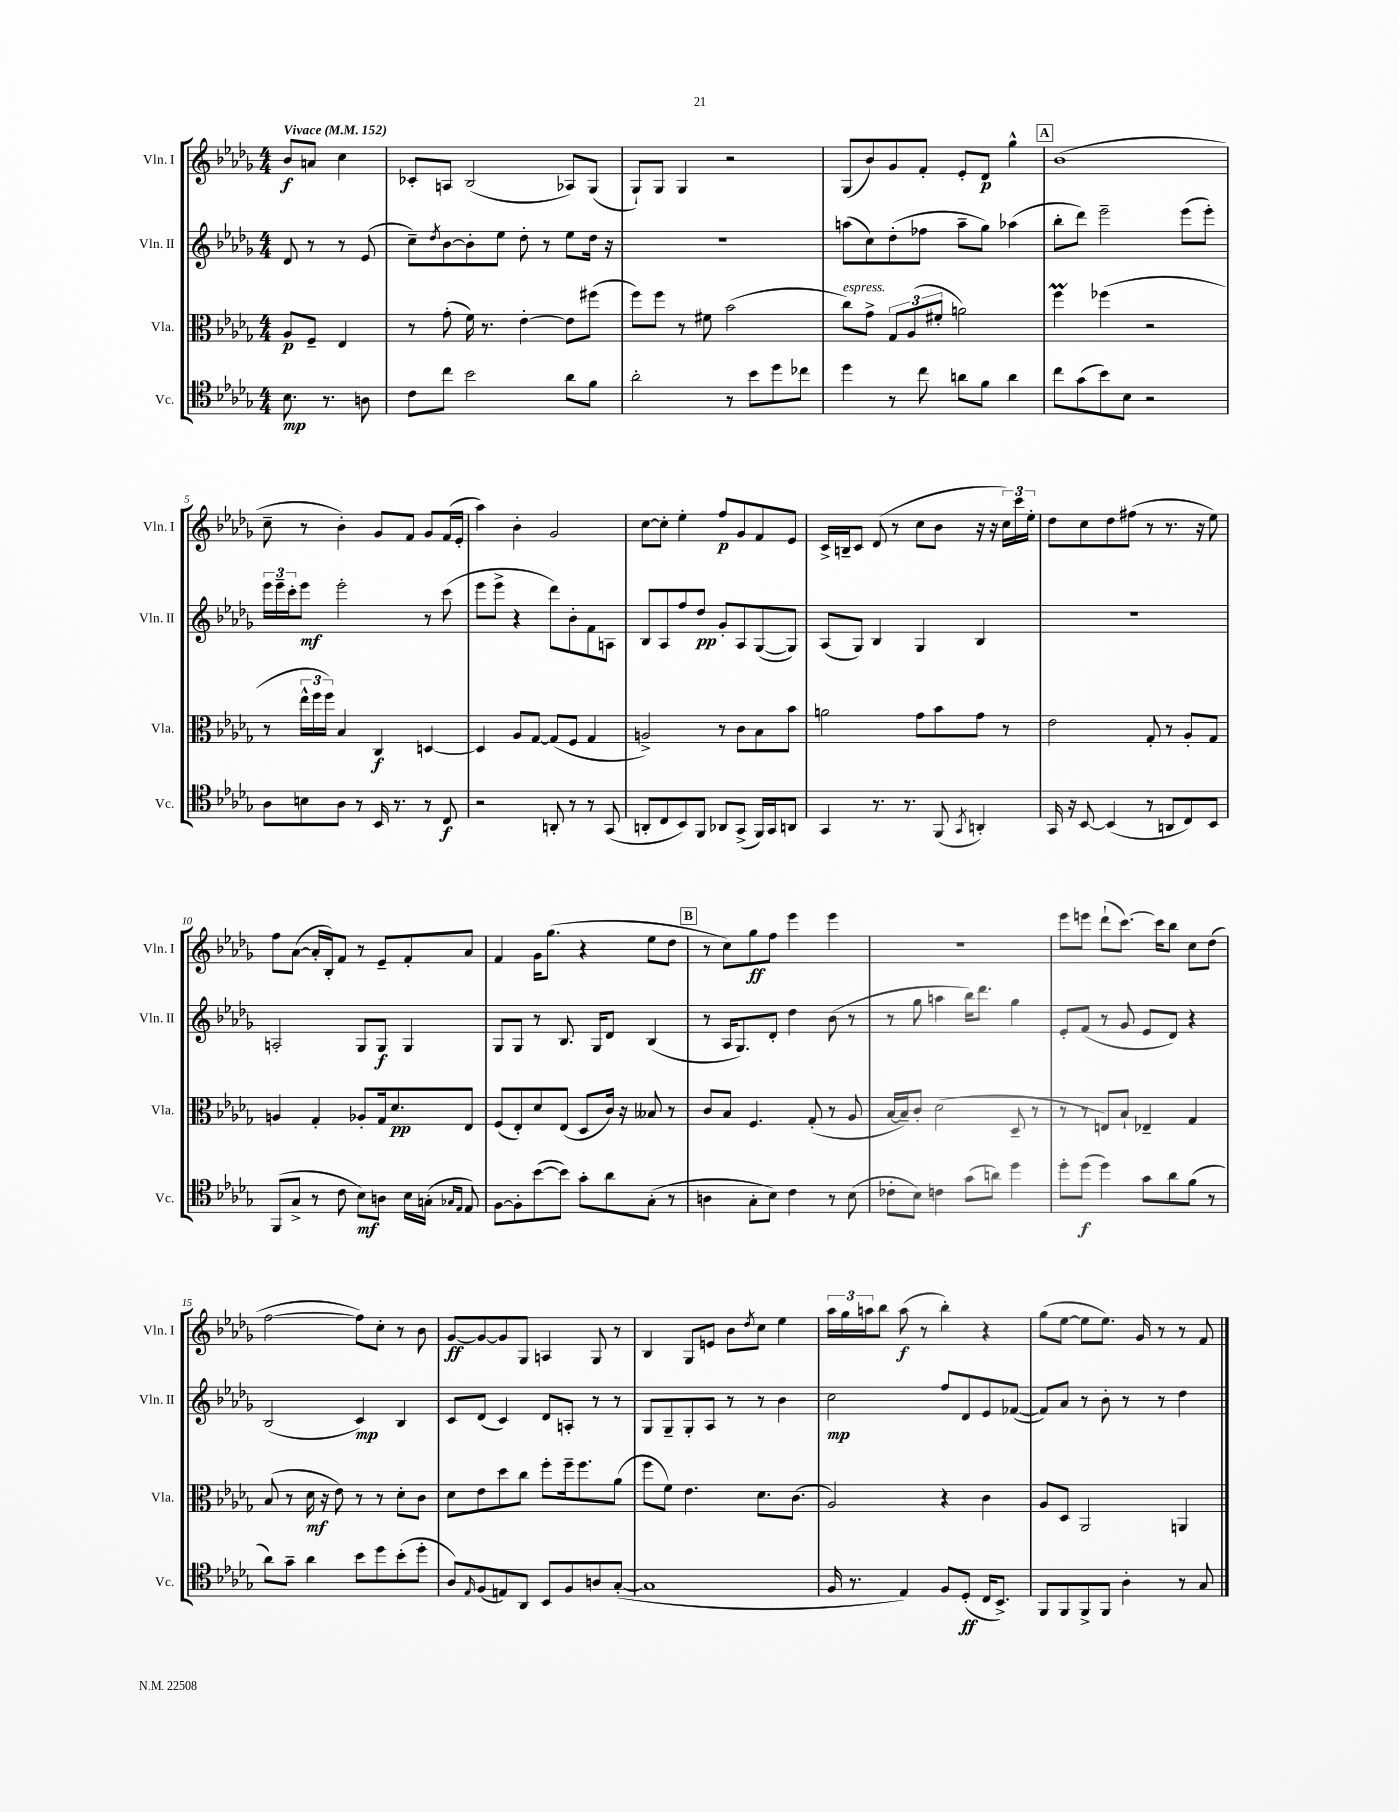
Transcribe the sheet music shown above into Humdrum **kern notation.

**kern	**kern	**kern	**kern
*staff4	*staff3	*staff2	*staff1
*clefC4	*clefC3	*clefG2	*clefG2
*k[b-e-a-d-g-]	*k[b-e-a-d-g-]	*k[b-e-a-d-g-]	*k[b-e-a-d-g-]
*M4/4	*M4/4	*M4/4	*M4/4
*MM152	*MM152	*MM152	*MM152
8.B-	8A-	8d-	8b-
.	8F~	8r	8a
8.r	.	.	.
.	4E-	8r	4cc
8A	.	(8e-	.
=	=	=	=
8c	8r	8cc~)	8c-'
.	.	8qdd-	.
8cc	(8g-'	[8b-	8A
2b-	16f)	8b-']	(2B-
.	8.r	.	.
.	.	8ee-	.
.	[4e-'	8dd-'	.
.	.	8r	.
8a-	8e-]	8ee-	8A-)
8f	(8ff#	16dd-	(8G-
.	.	16r	.
=	=	=	=
2a-'	8ff)	1r	8G-`)
.	8ff	.	8G-
.	8r	.	4G-
.	8f#	.	.
8r	(2b-	.	2r
8b-	.	.	.
8dd-	.	.	.
8cc-	.	.	.
=	=	=	=
4dd-	8cc)	(8aa	(8G-
.	8g-^	8cc)	8b-)
8r	12G-	(8dd-'	8g-
.	(12A-	.	.
8cc	.	8ff-	8f'
.	12f#'	.	.
8a	2a)	8aa~	8e-'
8f	.	8gg-)	8d-
4a	.	(4aa-	4gg-^^
=	=	=	=
8cc	4ff	8bb-'	(1b-
(8g-	.	8ddd-)	.
8b-)	(4ff-	2eee-~	.
8B-	.	.	.
2r	2r	.	.
.	.	(8eee-	.
.	.	8eee-')	.
=	=	=	=
8A-	8r	24eee-	8cc~
.	.	24eee-~	.
.	.	24ccc'	.
8B	24ee-^^	8eee-	8r
.	24ff	.	.
.	24ff)	.	.
8A-	4B-	2eee-'	4b-')
8r	.	.	.
16BB-	4C	.	8g-
8.r	.	.	.
.	.	.	8f
8r	[4D	8r	8g-
8C	.	(8ccc	(16f
.	.	.	16e-'
=	=	=	=
2r	4D]	8eee-	4aa-)
.	.	8eee-^	.
.	8A-	4r	4b-'
.	[8G-	.	.
8AA'	(8G-]	8ddd-)	2g-
8r	8F	8b-'	.
8r	4G-	8f	.
(8GG-	.	8A	.
=	=	=	=
8AA'	2A^)	8B-	[8cc
8C	.	8A-	8cc']
8BB-)	.	8ff	4ee-'
8FF	.	8dd-	.
8AA-	8r	8g-'	8ff
(8GG-^	8c	8A-	8g-
16FF)	8B-	([8G-	8f
16GG-	.	.	.
8AA	8b-	8G-])	8e-
=	=	=	=
4GG-	2a	(8A-	16c^
.	.	.	16B~
.	.	8G-)	8c
8.r	.	4B-	(8d-
.	.	.	8r
8.r	.	.	.
.	8g-	4G-	8cc
(8FF	8b-	.	8b-
8qGG-	.	.	.
4AA')	8g-	4B-	16r
.	.	.	16r
.	8r	.	24cc)
.	.	.	24ccc
.	.	.	24ee-'
=	=	=	=
16GG-	2e-	1r	8dd-
16r	.	.	.
[8BB-	.	.	8cc
(4BB-]	.	.	8dd-
.	.	.	(8ff#
8r	8G-'	.	8r
8AA	8r	.	8.r
8C)	8A-'	.	.
.	.	.	16r
8BB-	8G-	.	8ee-)
=	=	=	=
(8FF	4A	2A'	8ff
8G-^	.	.	([8a-
8r	4G-'	.	16a-']
.	.	.	16B-')
8c	.	.	8f
8B-)	8A-'	8G-	8r
8A	16G-	8G-	8e-~
.	8.d-	.	.
16B-	.	4G-	8f'
(16G'	.	.	.
16qqG-	.	.	.
16qqE-	.	.	.
8E-)	8E-	.	8a-
=	=	=	=
[8F	(8F	8G-	4f
8F']	8E-')	8G-	.
([8b-	8d-	8r	16g-
.	.	.	(8.gg-
8b-])	(8E-	8.B-	.
8g-'	8D-	.	4r
.	.	16G-	.
8a-	16c)	8d-	.
.	16r	.	.
(8G-'	8B--	(4B-	8ee-
8r	8r	.	8dd-
=	=	=	=
4A	8c	8r	8r
.	8B-	16A-	8cc)
.	.	8.G-)	.
8G-'	4.F	.	8gg-
8B-)	.	8d-'	8ff
4c	.	4dd-	4eee-
.	(8G-'	.	.
8r	8r	(8b-	4eee-
(8B-	8A-	8r	.
=	=	=	=
8c-'	[16B-	8r	1r
.	16B-~])	.	.
8B-)	8c'	8gg-	.
4c	(2d-	4aa	.
(8g-	.	16bb-)	.
.	.	8.ddd-	.
8a)	.	.	.
4dd-	8D-~	4gg-	.
.	8r	.	.
=	=	=	=
8dd-'	8r	8e-'	8eee-
(8dd-	8r	(8f	8eee
4dd-)	8E)	8r	(8ddd-`
.	8B-`	8g-	[8.ccc)
8g-	4E-~	8e-	.
.	.	.	16ccc]
8a-	.	8d-)	8bb-
(8f	4G-	4r	8cc
8r	.	.	(8dd-
=	=	=	=
8a-)	(8B-	(2B-	[2ff
8g-~	8r	.	.
4a-	16d-	.	.
.	16r	.	.
.	8e-)	.	.
8b-	8r	4c)	8ff])
8dd-	8r	.	8cc'
(8b-'	8d-'	4B-	8r
8dd-'	8c	.	8b-
=	=	=	=
8A-)	8d-	8c	[8g-
16qqE-	.	.	.
(8F	8e-	(8d-	8g-_
8E)	8dd-	4c)	8g-]
8AA-	8cc	.	8G-
8BB-	8ff'	8d-	4A
8F	16ff~	8A'	.
.	8.ff	.	.
8A	.	8r	8G-
([8G-'	(8a-	8r	8r
=	=	=	=
1G-]	8ff	8G-	4B-
.	8f)	8G-~	.
.	4.e-	8G-'	8G-
.	.	8A-	8e
.	.	8r	8b-
.	.	.	8qdd-
.	8.d-	8r	8cc
.	.	4b-	4ee-
.	(8.c	.	.
=	=	=	=
16F	2A-)	2cc	24aa-
.	.	.	24gg-
8.r	.	.	.
.	.	.	24aa
.	.	.	8bb-
4E-)	.	.	(8aa
.	.	.	8r
8F	4r	8ff	4bb-')
(8D-'	.	8d-	.
16C	4c	8e-	4r
8.BB-^)	.	.	.
.	.	([8f-	.
=	=	=	=
8FF	8A-	8f-])	(8gg-
8FF	8D-	8a-	[8ee-
8FF^	2AA-	8r	8ee-]
8FF	.	8b-'	8.ee-)
4A-'	.	8r	.
.	.	.	16g-
.	.	8r	8r
8r	4AA	4dd-	8r
8G-	.	.	8f
==	==	==	==
*-	*-	*-	*-
